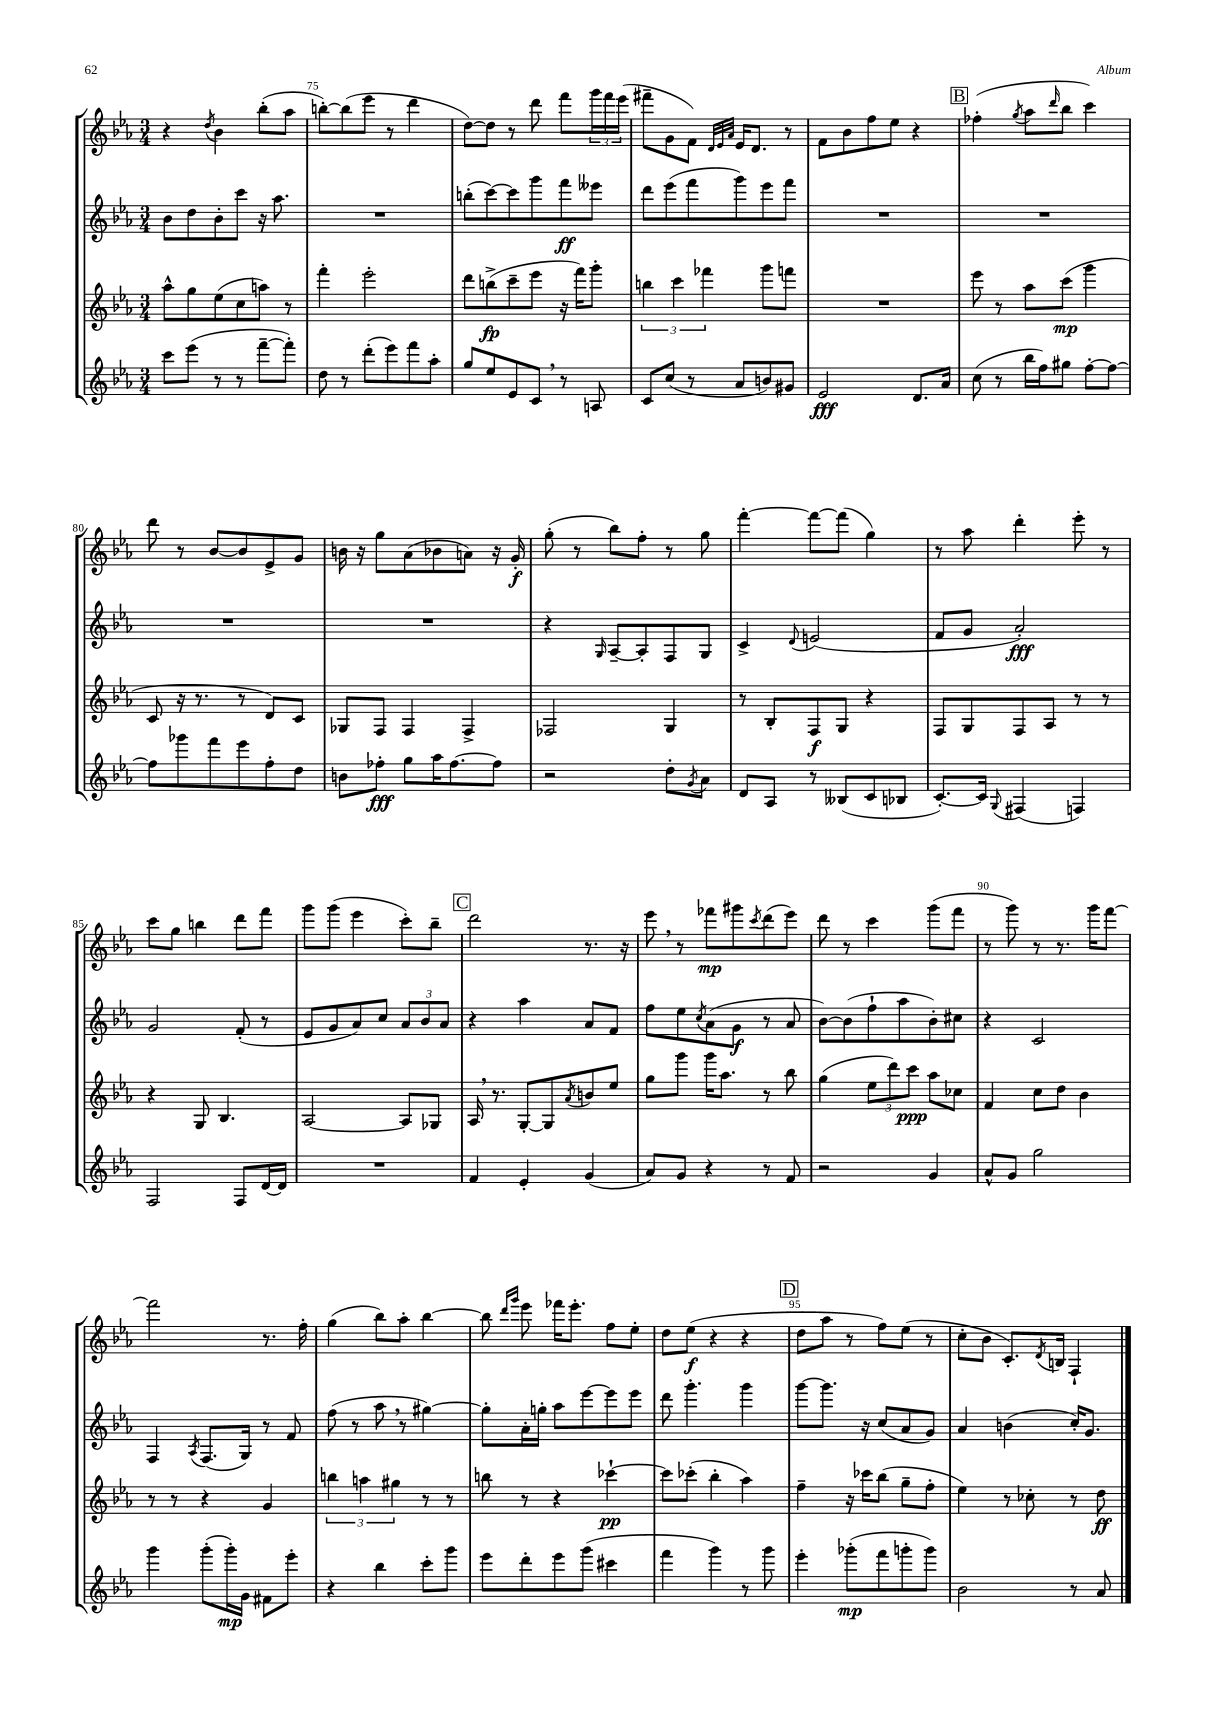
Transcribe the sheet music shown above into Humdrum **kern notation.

**kern	**dynam	**kern	**dynam	**kern	**dynam	**kern	**dynam
*part4	*part4	*part3	*part3	*part2	*part2	*part1	*part1
*staff4	*staff4	*staff3	*staff3	*staff2	*staff2	*staff1	*staff1
*clefG2	*	*clefG2	*	*clefG2	*	*clefG2	*
*k[b-e-a-]	*	*k[b-e-a-]	*	*k[b-e-a-]	*	*k[b-e-a-]	*
*M3/4	*	*M3/4	*	*M3/4	*	*M3/4	*
=74	=74	=74	=74	=74	=74	=74	=74
8ccc\L	.	8aa-^^\L	.	8b-\L	.	4r	.
(8eee-\J	.	8gg\	.	8dd\	.	.	.
.	.	.	.	.	.	8qdd/	.
8r	.	(8ee-\	.	8b-'\	.	4b-\	.
8r	.	8cc\	.	8ccc\J	.	.	.
[8fff~\L	.	8aan\J)	.	16r	.	(8bb-'\L	.
.	.	.	.	8.aa-\	.	.	.
8fff'\J])	.	8r	.	.	.	8aa-\J	.
=75	=75	=75	=75	=75	=75	=75	=75
8dd\	.	4fff'\	.	2.r	.	[8bbn'\L)	.
8r	.	.	.	.	.	(8bb\]	.
(8ddd'\L	.	2eee-'\	.	.	.	8eee-\J	.
8eee-\)	.	.	.	.	.	8r	.
8fff\	.	.	.	.	.	4ddd\	.
8aa-'\J	.	.	.	.	.	.	.
=76	=76	=76	=76	=76	=76	=76	=76
8gg/L	.	8ddd\L	.	(8bbn'\L	.	[8dd\L)	.
8ee-/	.	(8bbn^\	fp	[8ccc\)	.	8dd\J]	.
8e-/	.	8ccc~\	.	8ccc\]	.	8r	.
8c,/J	.	8eee-\J	.	8ggg\	.	8ddd\	.
8r	.	16r	.	8fff\	ff	8fff\L	.
.	.	16fff\KL)	.	.	.	.	.
8An/	.	8ggg'\J	.	8eee--X\J	.	24ggg\L	.
.	.	.	.	.	.	24fff\	.
.	.	.	.	.	.	(24eee-\JJ	.
=77	=77	=77	=77	=77	=77	=77	=77
8c/L	.	6bbn\	.	8ddd\L	.	8fff#X~\L	.
(8cc/J	.	.	.	(8eee-\	.	8g\	.
.	.	6ccc\	.	.	.	.	.
8r	.	.	.	8fff\	.	8f\J)	.
.	.	6fff-X\	.	.	.	.	.
.	.	.	.	.	.	32qqd/LLL	.
.	.	.	.	.	.	32qqe-/	.
.	.	.	.	.	.	32qqa-/JJJ	.
8a-/L	.	.	.	8ggg\)	.	16e-/KL	.
.	.	.	.	.	.	8.d/J	.
8bn/)	.	8ggg\L	.	8eee-\	.	.	.
8g#X/J	.	8fffn\J	.	8fff\J	.	8r	.
=78	=78	=78	=78	=78	=78	=78	=78
2e-/	fff	2.r	.	2.r	.	8f\L	.
.	.	.	.	.	.	8b-\	.
.	.	.	.	.	.	8ff\	.
.	.	.	.	.	.	8ee-\J	.
8.d/L	.	.	.	.	.	4r	.
16a-/Jk	.	.	.	.	.	.	.
!!LO:REH:place=s1:t=B
=79	=79	=79	=79	=79	=79	=79	=79
(8cc\	.	8eee-\	.	2.r	.	(4ff-X'\	.
8r	.	8r	.	.	.	.	.
.	.	.	.	.	.	8qgg/	.
16bb-\LL	.	8aa-\L	.	.	.	8aa-\L	.
16ff\J)	.	.	.	.	.	.	.
.	.	.	.	.	.	16qqddd/	.
8gg#X\J	.	(8ccc\J	mp	.	.	8bb-\J	.
[8ff'\L	.	4ggg\	.	.	.	4ccc\)	.
8ff\J_	.	.	.	.	.	.	.
!!LO:LB:g=z
=80	=80	=80	=80	=80	=80	=80	=80
8ff\L]	.	8c/	.	2.r	.	8ddd\	.
8ggg-X\	.	16r	.	.	.	8r	.
.	.	8.r	.	.	.	.	.
8fff\	.	.	.	.	.	[8b-/L	.
8eee-\	.	8r	.	.	.	8b-/]	.
8ff'\	.	8d/L)	.	.	.	8e-^/	.
8dd\J	.	8c/J	.	.	.	8g/J	.
=81	=81	=81	=81	=81	=81	=81	=81
8bn\L	.	8G-X/L	.	2.r	.	16bn\	.
.	.	.	.	.	.	16r	.
8ff-X'\J	fff	8F/J	.	.	.	8gg\L	.
8gg\L	.	4F/	.	.	.	(8a-\	.
16aa-\K	.	.	.	.	.	8b-X\	.
[8.ff-\	.	.	.	.	.	.	.
.	.	4F^/	.	.	.	8an\J)	.
8ff-\J]	.	.	.	.	.	16r	.
.	.	.	.	.	.	16g'/	f
=82	=82	=82	=82	=82	=82	=82	=82
2r	.	2F-X/	.	4r	.	(8gg'\	.
.	.	.	.	.	.	8r	.
.	.	.	.	16qqG/	.	.	.
.	.	.	.	[8A-~/L	.	8bb-\L)	.
.	.	.	.	8A-'/]	.	8ff'\J	.
8dd'\L	.	4G/	.	8F/	.	8r	.
8qg/	.	.	.	.	.	.	.
8a-\J	.	.	.	8G/J	.	8gg\	.
=83	=83	=83	=83	=83	=83	=83	=83
8d/L	.	8r	.	4c^/	.	[4fff'\	.
8A-/J	.	8B-'/L	.	.	.	.	.
.	.	.	.	8qqd/	.	.	.
8r	.	8F/	f	(2en/	.	8fff\L_	.
(8B--X/L	.	8G/J	.	.	.	(8fff\J]	.
8c/	.	4r	.	.	.	4gg\)	.
8B-X/J	.	.	.	.	.	.	.
=84	=84	=84	=84	=84	=84	=84	=84
[8.c'/L)	.	8F/L	.	8f/L	.	8r	.
.	.	8G/	.	8g/J	.	8aa-\	.
16c/Jk]	.	.	.	.	.	.	.
8qqG/	.	.	.	.	.	.	.
(4F#X/	.	8F/	.	2a-'/)	fff	4ddd'\	.
.	.	8A-/J	.	.	.	.	.
4Fn/)	.	8r	.	.	.	8eee-'\	.
.	.	8r	.	.	.	8r	.
!!LO:LB:g=z
=85	=85	=85	=85	=85	=85	=85	=85
2F/	.	4r	.	2g/	.	8ccc\L	.
.	.	.	.	.	.	8gg\J	.
.	.	8G/	.	.	.	4bbn\	.
.	.	4.B-/	.	.	.	.	.
8F/L	.	.	.	(8f'/	.	8ddd\L	.
[16d/L	.	.	.	8r	.	8fff\J	.
16d/JJ]	.	.	.	.	.	.	.
=86	=86	=86	=86	=86	=86	=86	=86
2.r	.	[2A-/	.	8e-/L	.	8ggg\L	.
.	.	.	.	8g/	.	(8ggg\J	.
.	.	.	.	8a-/)	.	4eee-\	.
.	.	.	.	8cc/J	.	.	.
.	.	8A-/L]	.	12a-/L	.	8ccc'\L)	.
.	.	.	.	12b-/	.	.	.
.	.	8G-X/J	.	.	.	8bb-~\J	.
.	.	.	.	12a-/J	.	.	.
!!LO:REH:place=s1:t=C
=87	=87	=87	=87	=87	=87	=87	=87
4f/	.	16A-,/	.	4r	.	2ddd\	.
.	.	8.r	.	.	.	.	.
4e-'/	.	[8G'/L	.	4aa-\	.	.	.
.	.	8G/]	.	.	.	.	.
.	.	8qa-/	.	.	.	.	.
(4g/	.	8bn/	.	8a-/L	.	8.r	.
.	.	8ee-/J	.	8f/J	.	.	.
.	.	.	.	.	.	16r	.
=88	=88	=88	=88	=88	=88	=88	=88
8a-/L)	.	8gg\L	.	8ff\L	.	8eee-,\	.
8g/J	.	8ggg\J	.	8ee-\	.	8r	.
.	.	.	.	8qcc/	.	.	.
4r	.	16ggg\KL	.	(8a-\	.	8fff-X\L	mp
.	.	8.aa-\J	.	.	.	.	.
.	.	.	.	8g\J	f	8ggg#X\	.
.	.	.	.	.	.	8qccc/	.
8r	.	8r	.	8r	.	(8ddd\	.
8f/	.	8bb-\	.	8a-/	.	8eee-\J)	.
=89	=89	=89	=89	=89	=89	=89	=89
2r	.	(4gg\	.	[8b-\L)	.	8ddd\	.
.	.	.	.	(8b-\]	.	8r	.
.	.	12ee-\L	.	8ff`\	.	4ccc\	.
.	.	12ddd\)	.	.	.	.	.
.	.	.	.	8aa-\	.	.	.
.	.	12ccc\J	ppp	.	.	.	.
4g/	.	8aa-\L	.	8b-'\)	.	(8ggg\L	.
.	.	8cc-X\J	.	8cc#X\J	.	8fff\J	.
=90	=90	=90	=90	=90	=90	=90	=90
8a-^^/L	.	4f/	.	4r	.	8r	.
8g/J	.	.	.	.	.	8ggg\)	.
2gg\	.	8cc\L	.	2c/	.	8r	.
.	.	8dd\J	.	.	.	8.r	.
.	.	4b-\	.	.	.	.	.
.	.	.	.	.	.	16ggg\KL	.
.	.	.	.	.	.	[8fff\J	.
!!LO:LB:g=z
=91	=91	=91	=91	=91	=91	=91	=91
4ggg\	.	8r	.	4F/	.	2fff\]	.
.	.	8r	.	.	.	.	.
.	.	.	.	8qA-/	.	.	.
(8ggg'\L	.	4r	.	(8.F/L	.	.	.
16ggg'\L)	mp	.	.	.	.	.	.
16g\JJ	.	.	.	16G/Jk)	.	.	.
8f#X\L	.	4g/	.	8r	.	8.r	.
8eee-'\J	.	.	.	8f/	.	.	.
.	.	.	.	.	.	16ff'\	.
=92	=92	=92	=92	=92	=92	=92	=92
4r	.	6bbn\	.	(8ff\	.	(4gg\	.
.	.	.	.	8r	.	.	.
.	.	6aan\	.	.	.	.	.
4bb-\	.	.	.	8aa-,\	.	8bb-\L)	.
.	.	6gg#X\	.	.	.	.	.
.	.	.	.	8r	.	8aa-'\J	.
8ccc'\L	.	8r	.	[4gg#X\)	.	[4bb-\	.
8ggg\J	.	8r	.	.	.	.	.
=93	=93	=93	=93	=93	=93	=93	=93
8eee-\L	.	8bbn\	.	8gg#'\L]	.	8bb-\]	.
.	.	.	.	.	.	16qqddd/LL	.
.	.	.	.	.	.	16qqggg/JJ	.
8ddd'\	.	8r	.	16a-'\L	.	8eee-\	.
.	.	.	.	16ggn'\JJ	.	.	.
8eee-\	.	4r	.	8aa-\L	.	16fff-X\KL	.
.	.	.	.	.	.	8.eee-'\J	.
(8ggg\J	.	.	.	[8eee-\	.	.	.
4ccc#X\	.	[4ccc-X`\	pp	8eee-\]	.	8ff\L	.
.	.	.	.	8eee-\J	.	8ee-'\J	.
=94	=94	=94	=94	=94	=94	=94	=94
4fff\	.	8ccc-\L]	.	8ddd\	.	8dd\L	.
.	.	(8ccc-X'\J	.	4.ggg'\	.	(8ee-\J	f
4ggg\)	.	4bb-'\	.	.	.	4r	.
8r	.	4aa-\)	.	4ggg\	.	4r	.
8ggg\	.	.	.	.	.	.	.
!!LO:REH:place=s1:t=D
=95	=95	=95	=95	=95	=95	=95	=95
4eee-'\	.	4ff~\	.	[8ggg\L	.	8dd\L	.
.	.	.	.	8.ggg\J]	.	8aa-\J	.
(8ggg-X'\L	mp	16r	.	.	.	8r	.
.	.	16ccc-X\KL	.	16r	.	.	.
8fff\	.	(8bb-\J	.	(8cc/L	.	8ff\L)	.
8gggn'\	.	8gg~\L	.	8a-/	.	(8ee-\J	.
8ggg\J)	.	8ff'\J	.	8g/J)	.	8r	.
=96	=96	=96	=96	=96	=96	=96	=96
2b-\	.	4ee-\)	.	4a-/	.	8cc'\L	.
.	.	.	.	.	.	8b-\J	.
.	.	8r	.	(4bn\	.	8.c'/L)	.
.	.	8cc-X'\	.	.	.	.	.
.	.	.	.	.	.	8qd/	.
.	.	.	.	.	.	16Bn/Jk	.
8r	.	8r	.	16cc'/KL)	.	4F`/	.
.	.	.	.	8.g/J	.	.	.
8a-/	.	8dd\	ff	.	.	.	.
==	==	==	==	==	==	==	==
*-	*-	*-	*-	*-	*-	*-	*-
